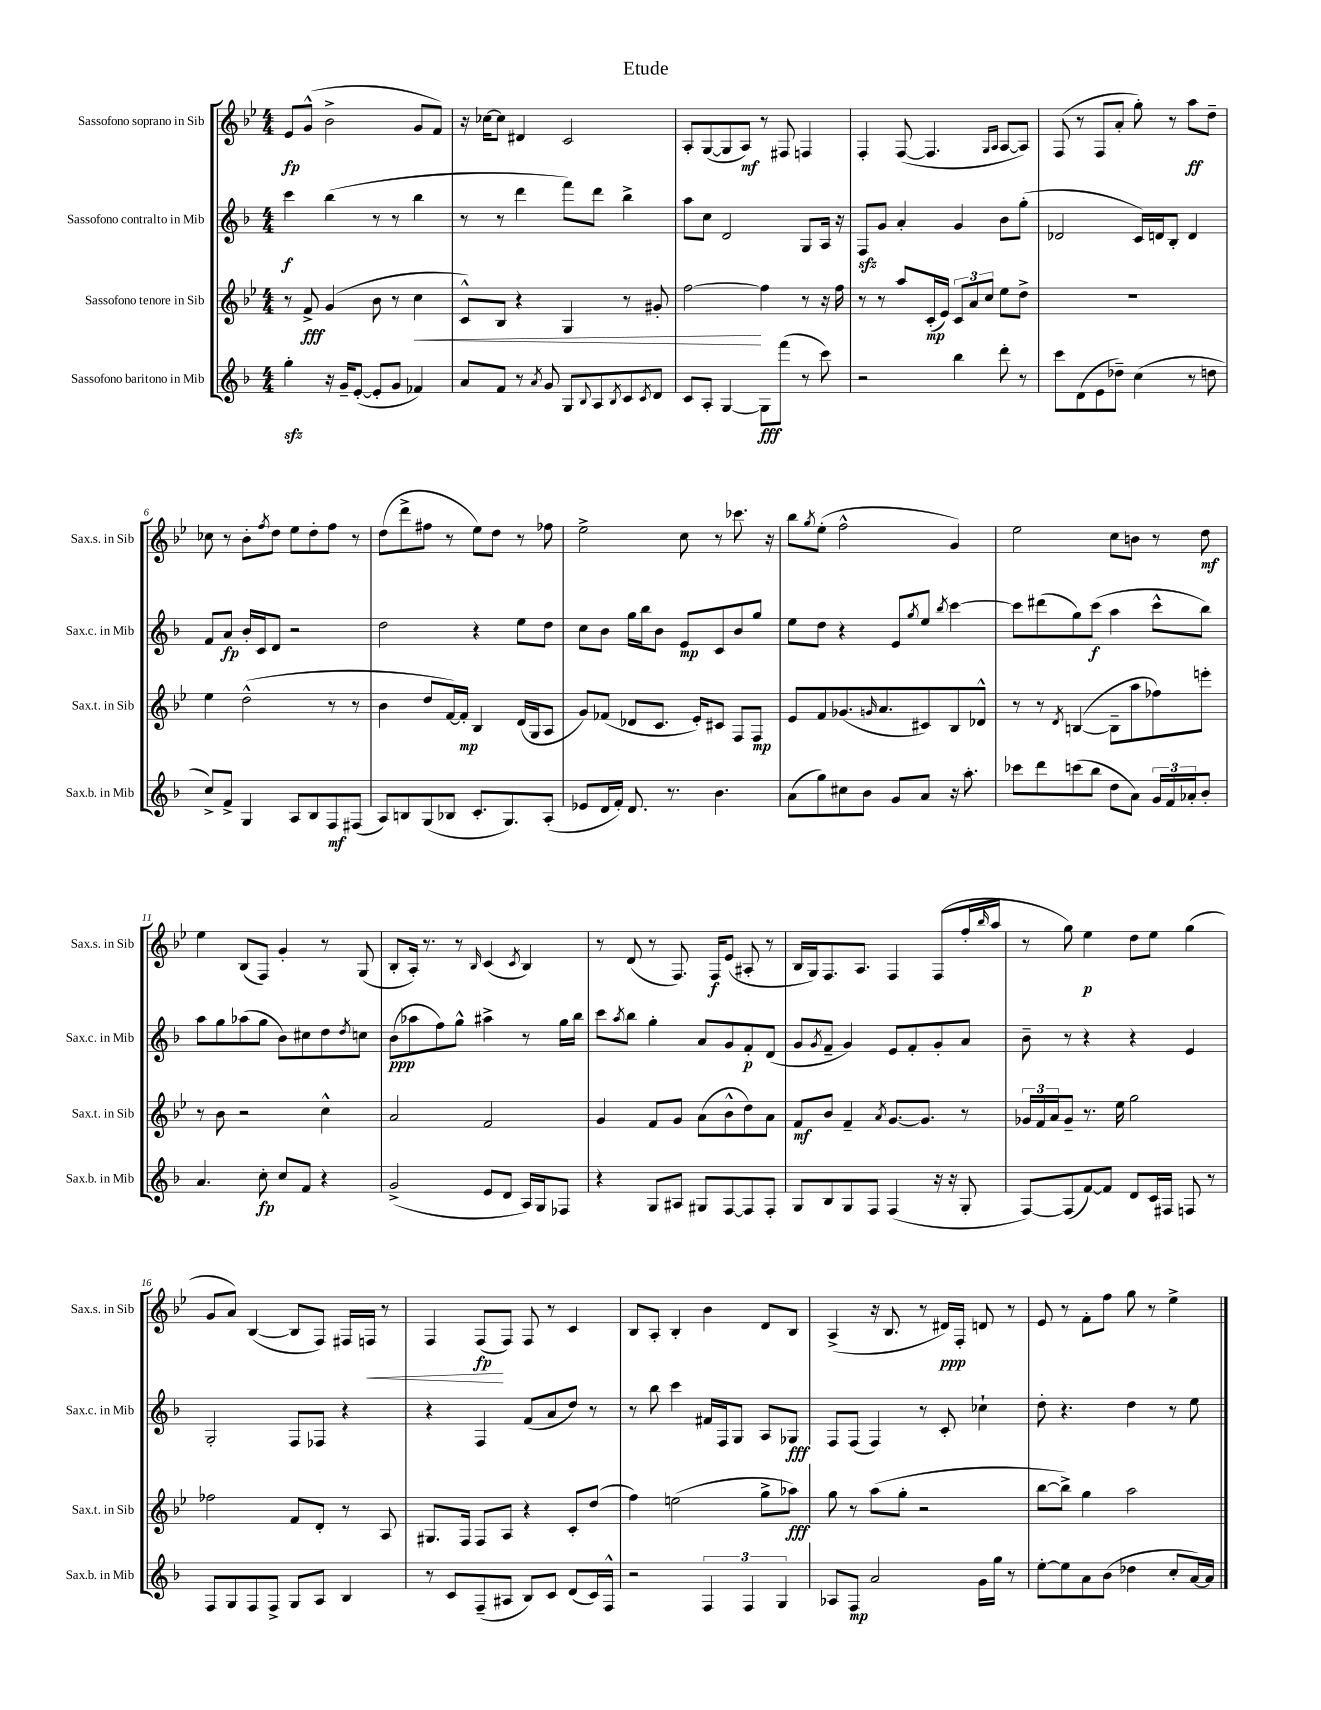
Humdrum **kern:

**kern	**dynam	**kern	**dynam	**kern	**dynam	**kern	**dynam
*part4	*part4	*part3	*part3	*part2	*part2	*part1	*part1
*staff4	*staff4	*staff3	*staff3	*staff2	*staff2	*staff1	*staff1
*I"Sassofono baritono in Mib	*	*I"Sassofono tenore in Sib	*	*I"Sassofono contralto in Mib	*	*I"Sassofono soprano in Sib	*
*I'Sax.b. in Mib	*	*I'Sax.t. in Sib	*	*I'Sax.c. in Mib	*	*I'Sax.s. in Sib	*
*clefG2	*	*clefG2	*	*clefG2	*	*clefG2	*
*k[b-]	*	*k[b-e-]	*	*k[b-]	*	*k[b-e-]	*
*M4/4	*	*M4/4	*	*M4/4	*	*M4/4	*
=1	=1	=1	=1	=1	=1	=1	=1
4ggzz'\	.	8r	.	4ccc\	f	8e-/L	fp
.	.	8f^/	fff	.	.	(8g^^/J	.
16r	.	(4g/	.	(4bb-\	.	2b-^\	.
16g~/KL	.	.	.	.	.	.	.
([8e'/J	.	.	.	.	.	.	.
8e'/L]	.	8b-\	.	8r	.	.	.
8g/J	.	8r	.	8r	.	.	.
!	!	!	!LO:HP:b	!	!	!	!
4f-X/)	.	4cc\	<	4bb-\	.	8g/L	.
.	.	.	.	.	.	8f/J)	.
=2	=2	=2	=2	=2	=2	=2	=2
8a/L	.	8c^^/L)	.	8r	.	16r	.
.	.	.	.	.	.	[16cc-X\KL	.
8f/J	.	8B-/J	.	8r	.	8cc-\J]	.
8r	.	4r	.	4ddd\	.	4d#X/	.
8qa/	.	.	.	.	.	.	.
8g/	.	.	.	.	.	.	.
8G/L	.	4G/	.	8fff\L)	.	2c/	.
8qqB-/	.	.	.	.	.	.	.
8A/	.	.	.	8ddd\J	.	.	.
8qB-/	.	.	.	.	.	.	.
8c/	.	8r	.	4bb-^\	.	.	.
8qc/	.	.	.	.	.	.	.
8d/J	.	8g#X'/	.	.	.	.	.
=3	=3	=3	=3	=3	=3	=3	=3
8c/L	.	[2ff\	.	8aa\L	.	8A'/L	.
8A'/J	.	.	.	8cc\J	.	([8G/	.
[4G/	.	.	.	2d/	.	8G/]	.
.	.	.	.	.	.	8A/J)	mf
8G\L]	fff	4ff\]	[	.	.	8r	.
(8fff\J	.	.	.	.	.	8F#X/	.
8r	.	8r	.	8G/L	.	4Fn/	.
8ccc\)	.	16r	.	16A/Jk	.	.	.
.	.	16ff\	.	16r	.	.	.
=4	=4	=4	=4	=4	=4	=4	=4
2r	.	8r	.	8Fzz/L	.	4F'/	.
.	.	8r	.	8g/J	.	.	.
.	.	8aa/L	.	4a'/	.	([8F/	.
.	.	(16c'/L	mp	.	.	4.F/]	.
.	.	16e-/JJ)	.	.	.	.	.
4bb-\	.	12c/L	.	4g/	.	.	.
.	.	12a/	.	.	.	.	.
.	.	12cc/J	.	.	.	.	.
.	.	.	.	.	.	16qqG/LL	.
.	.	.	.	.	.	16qqA/JJ	.
8ddd'\	.	8ee-\L	.	8b-\L	.	[8A/L	.
8r	.	8dd^\J	.	(8gg'\J	.	8A/J])	.
=5	=5	=5	=5	=5	=5	=5	=5
8ccc\L	.	1r	.	2d-X/	.	(8F/	.
(8d\	.	.	.	.	.	8r	.
8e\	.	.	.	.	.	8F/L	.
8dd-X~\J)	.	.	.	.	.	8a'/J	.
(4cc\	.	.	.	16c/LL)	.	8gg'\)	.
.	.	.	.	16dn/J	.	.	.
.	.	.	.	8B-'/J	.	8r	.
8r	.	.	.	4d/	.	8aa\L	ff
8ddn\	.	.	.	.	.	8dd~\J	.
!!LO:LB:g=z
=6	=6	=6	=6	=6	=6	=6	=6
8cc^/L)	.	4ee-\	.	8f/L	.	8cc-X\	.
8f^/J	.	.	.	8a/J	fp	8r	.
4G/	.	(2dd^^\	.	16b-'/LL	.	8b-'\L	.
.	.	.	.	16c/J	.	.	.
.	.	.	.	.	.	8qff/	.
.	.	.	.	8d/J	.	8dd\J	.
8A/L	.	.	.	2r	.	8ee-\L	.
8B-/	.	.	.	.	.	8dd'\	.
8F/	mf	8r	.	.	.	8ff\J	.
(8F#X/J	.	8r	.	.	.	8r	.
=7	=7	=7	=7	=7	=7	=7	=7
8A/L)	.	4b-\	.	2dd\	.	(8dd\L	.
8Bn/	.	.	.	.	.	8ddd^\	.
(8G/	.	8dd/L	.	.	.	8ff#X\J	.
8B-X/J	.	[16f/L)	.	.	.	8r	.
.	.	16f'/JJ]	mp	.	.	.	.
8.c'/L	.	4B-/	.	4r	.	8ee-\L)	.
.	.	.	.	.	.	8dd\J	.
8.G/)	.	.	.	.	.	.	.
.	.	(16d/LL	.	8ee\L	.	8r	.
.	.	16G/J	.	.	.	.	.
(8A'/J	.	8A/J	.	8dd\J	.	8ff-X\	.
=8	=8	=8	=8	=8	=8	=8	=8
8e-X/L	.	8g/L)	.	8cc\L	.	2ee-^\	.
16d/L	.	(8f-X/J	.	8b-\J	.	.	.
16f'/JJ)	.	.	.	.	.	.	.
8.d/	.	8d-X/L	.	16gg\LL	.	.	.
.	.	.	.	16bb-\J	.	.	.
.	.	8.c/J	.	8b-\J	.	.	.
8.r	.	.	.	.	.	.	.
.	.	.	.	8e/L	mp	8cc\	.
.	.	16e-'/KL)	.	.	.	.	.
4.b-\	.	8c#X/J	.	8c/	.	8r	.
.	.	8F/L	.	8b-/	.	8.ccc-X\	.
.	.	8F/J	mp	8gg/J	.	.	.
.	.	.	.	.	.	16r	.
=9	=9	=9	=9	=9	=9	=9	=9
(8a\L	.	8e-/L	.	8ee\L	.	8bb-\L	.
.	.	.	.	.	.	8qgg/	.
8gg\)	.	8f/	.	8dd\J	.	(8ee-'\J	.
8cc#X\	.	(8.g-X/	.	4r	.	2ff^^\	.
8b-\J	.	.	.	.	.	.	.
.	.	16qqgn/	.	.	.	.	.
.	.	8.a/	.	.	.	.	.
8g/L	.	.	.	8e/L	.	.	.
.	.	.	.	8qgg/	.	.	.
8a/J	.	8c#X/)	.	8ee/J	.	.	.
.	.	.	.	8qbb-/	.	.	.
16r	.	8B-/	.	[4ccc\	.	4g/)	.
8.aa'\	.	.	.	.	.	.	.
.	.	8d-X^^/J	.	.	.	.	.
=10	=10	=10	=10	=10	=10	=10	=10
8ccc-X\L	.	8r	.	8ccc\L]	.	2ee-\	.
8ddd\	.	8r	.	(8ddd#X\	.	.	.
.	.	8qd/	.	.	.	.	.
(8cccn\	.	([4Bn/	.	8gg\)	.	.	.
8bb-\J	.	.	.	(8ccc\J	f	.	.
8dd\L	.	8B~\L]	.	4aa\	.	8cc\L	.
8a\J)	.	8aa\	.	.	.	8bn\J	.
24g/LL	.	8ff-X\)	.	8ccc^^\L	.	8r	.
24f/	.	.	.	.	.	.	.
24a-X'/J	.	.	.	.	.	.	.
8b-'/J	.	8eeen'\J	.	8bb-\J)	.	8dd\	mf
!!LO:LB:g=z
=11	=11	=11	=11	=11	=11	=11	=11
4.a/	.	8r	.	8aa\L	.	4ee-\	.
.	.	8b-\	.	8gg\	.	.	.
.	.	2r	.	(8aa-X\	.	(8B-/L	.
8cc'\	fp	.	.	8gg\J	.	8F/J)	.
8cc/L	.	.	.	8b-\L)	.	4g'/	.
8f/J	.	.	.	8cc#X\	.	.	.
4r	.	4cc^^\	.	8dd\	.	8r	.
.	.	.	.	8qdd/	.	.	.
.	.	.	.	8ccn\J	.	(8G/	.
=12	=12	=12	=12	=12	=12	=12	=12
(2g^/	.	2a/	.	(8b-\L	ppp	8B-'/L	.
.	.	.	.	8aa-X\	.	16A'/Jk)	.
.	.	.	.	.	.	8.r	.
.	.	.	.	8ff\)	.	.	.
.	.	.	.	8gg^^\J	.	8r	.
.	.	.	.	.	.	16qqB-/	.
8e/L	.	2f/	.	4aa#X^\	.	(4c/	.
8d/J	.	.	.	.	.	.	.
.	.	.	.	.	.	8qc/	.
16A/LL)	.	.	.	8r	.	4B-/)	.
16G/J	.	.	.	.	.	.	.
8F-X/J	.	.	.	16gg\LL	.	.	.
.	.	.	.	16bb-\JJ	.	.	.
=13	=13	=13	=13	=13	=13	=13	=13
4r	.	4g/	.	8ccc\L	.	8r	.
.	.	.	.	8qaa/	.	.	.
.	.	.	.	8bb-\J	.	(8d/	.
8G/L	.	8f/L	.	4gg'\	.	8r	.
8A#X/J	.	8g/J	.	.	.	8.F/)	.
8G#X/L	.	(8a\L	.	8a/L	.	.	.
.	.	.	.	.	.	16F/KL	f
[8F/	.	8b-^^\	.	8g/	.	(8e-/J	.
8F/]	.	8dd\)	.	8f'/	p	8A#X'/	.
8F'/J	.	8a\J	.	(8d/J	.	8r	.
=14	=14	=14	=14	=14	=14	=14	=14
8G/L	.	8f/L	mf	8g/L	.	16B-/LL	.
.	.	.	.	.	.	16G/J)	.
.	.	.	.	8qg/	.	.	.
8B-/	.	8b-/J	.	8f~/J	.	8.F/	.
8G/	.	4f~/	.	4g/)	.	.	.
.	.	.	.	.	.	8.A/J	.
8F/J	.	.	.	.	.	.	.
.	.	8qa/	.	.	.	.	.
(4F/	.	[8.g/L	.	8e/L	.	4F/	.
.	.	.	.	8f'/	.	.	.
.	.	8.g/J]	.	.	.	.	.
16r	.	.	.	8g'/	.	(8F/L	.
16r	.	.	.	.	.	.	.
8G'/	.	8r	.	8a/J	.	16ff'/L	.
.	.	.	.	.	.	16qqbb-/	.
.	.	.	.	.	.	16aa/JJ	.
=15	=15	=15	=15	=15	=15	=15	=15
[8F/L)	.	24g-X/LL	.	8b-~\	.	8r	.
.	.	24f/	.	.	.	.	.
.	.	24a/J	.	.	.	.	.
(8F/]	.	8g-~/J	.	8r	.	8gg\)	.
[8f/)	.	8.r	.	4r	.	4ee-\	p
8f/J]	.	.	.	.	.	.	.
.	.	16ee-\	.	.	.	.	.
8d/L	.	2gg\	.	4r	.	8dd\L	.
16c/L	.	.	.	.	.	8ee-\J	.
16F#X/JJ	.	.	.	.	.	.	.
8Fn/	.	.	.	4e/	.	(4gg\	.
8r	.	.	.	.	.	.	.
!!LO:LB:g=z
=16	=16	=16	=16	=16	=16	=16	=16
8F/L	.	2ff-X\	.	2G'/	.	8g/L	.
8G/	.	.	.	.	.	8a/J)	.
8F/	.	.	.	.	.	([4B-/	.
8F^/J	.	.	.	.	.	.	.
8G/L	.	8f/L	.	8F/L	.	8B-/L]	.
8A/J	.	8d'/J	.	8F-X/J	.	8F/J)	.
4B-/	.	8r	.	4r	.	16F#X/LL	.
!	!	!	!	!	!	!	!LO:HP:b
.	.	.	.	.	.	16Fn/JJ	<
.	.	8A/	.	.	.	8r	.
=17	=17	=17	=17	=17	=17	=17	=17
8r	.	8.G#X/L	.	4r	.	4F/	.
8c/L	.	.	.	.	.	.	.
.	.	16F/Jk	.	.	.	.	.
(8F~/	.	8F/L	.	4F/	.	(8F/L	fp
8A#X/J	.	8A/J	.	.	.	8F/J)	[
8B-/L)	.	4r	.	(8f/L	.	8F/	.
8c/J	.	.	.	8a/	.	8r	.
(8d/L	.	8c'/L	.	8dd/J)	.	4c/	.
16c/L)	.	(8dd/J	.	8r	.	.	.
16F^^/JJ	.	.	.	.	.	.	.
=18	=18	=18	=18	=18	=18	=18	=18
2r	.	4ff\)	.	8r	.	8B-/L	.
.	.	.	.	8bb-\	.	8A'/J	.
.	.	(2een\	.	4ccc\	.	4B-'/	.
6F/	.	.	.	16f#X/LL	.	4b-\	.
.	.	.	.	16F/J	.	.	.
.	.	.	.	8G/J	.	.	.
6F/	.	.	.	.	.	.	.
.	.	8gg^\L	.	8A/L	.	8d/L	.
6G/	.	.	.	.	.	.	.
.	.	8aa-X\J)	fff	8G-X/J	fff	8B-/J	.
=19	=19	=19	=19	=19	=19	=19	=19
8A-X/L	.	8gg\	.	8F/L	.	(4A^/	.
8F/J	mp	8r	.	(8F/J	.	.	.
2a/	.	(8aa\L	.	4F/)	.	16r	.
.	.	.	.	.	.	8.B-/	.
.	.	8gg'\J	.	.	.	.	.
.	.	2r	.	8r	.	8r	.
.	.	.	.	8c'/	.	16d#X/LL)	ppp
.	.	.	.	.	.	16F'/JJ	.
16g\LL	.	.	.	4cc-X`\	.	8dn/	.
16gg\JJ	.	.	.	.	.	.	.
8r	.	.	.	.	.	8r	.
=20	=20	=20	=20	=20	=20	=20	=20
[8ee'\L	.	[8bb-\L	.	8dd'\	.	8e-/	.
8ee\]	.	8bb-^\J])	.	4.r	.	8r	.
8a\	.	4gg\	.	.	.	8f'\L	.
(8b-\J	.	.	.	.	.	8ff\J	.
4dd-X\	.	2aa\	.	4dd\	.	8gg\	.
.	.	.	.	.	.	8r	.
8cc'/L	.	.	.	8r	.	4ee-^\	.
[16a/L)	.	.	.	8ee\	.	.	.
16a/JJ]	.	.	.	.	.	.	.
==	==	==	==	==	==	==	==
*-	*-	*-	*-	*-	*-	*-	*-
